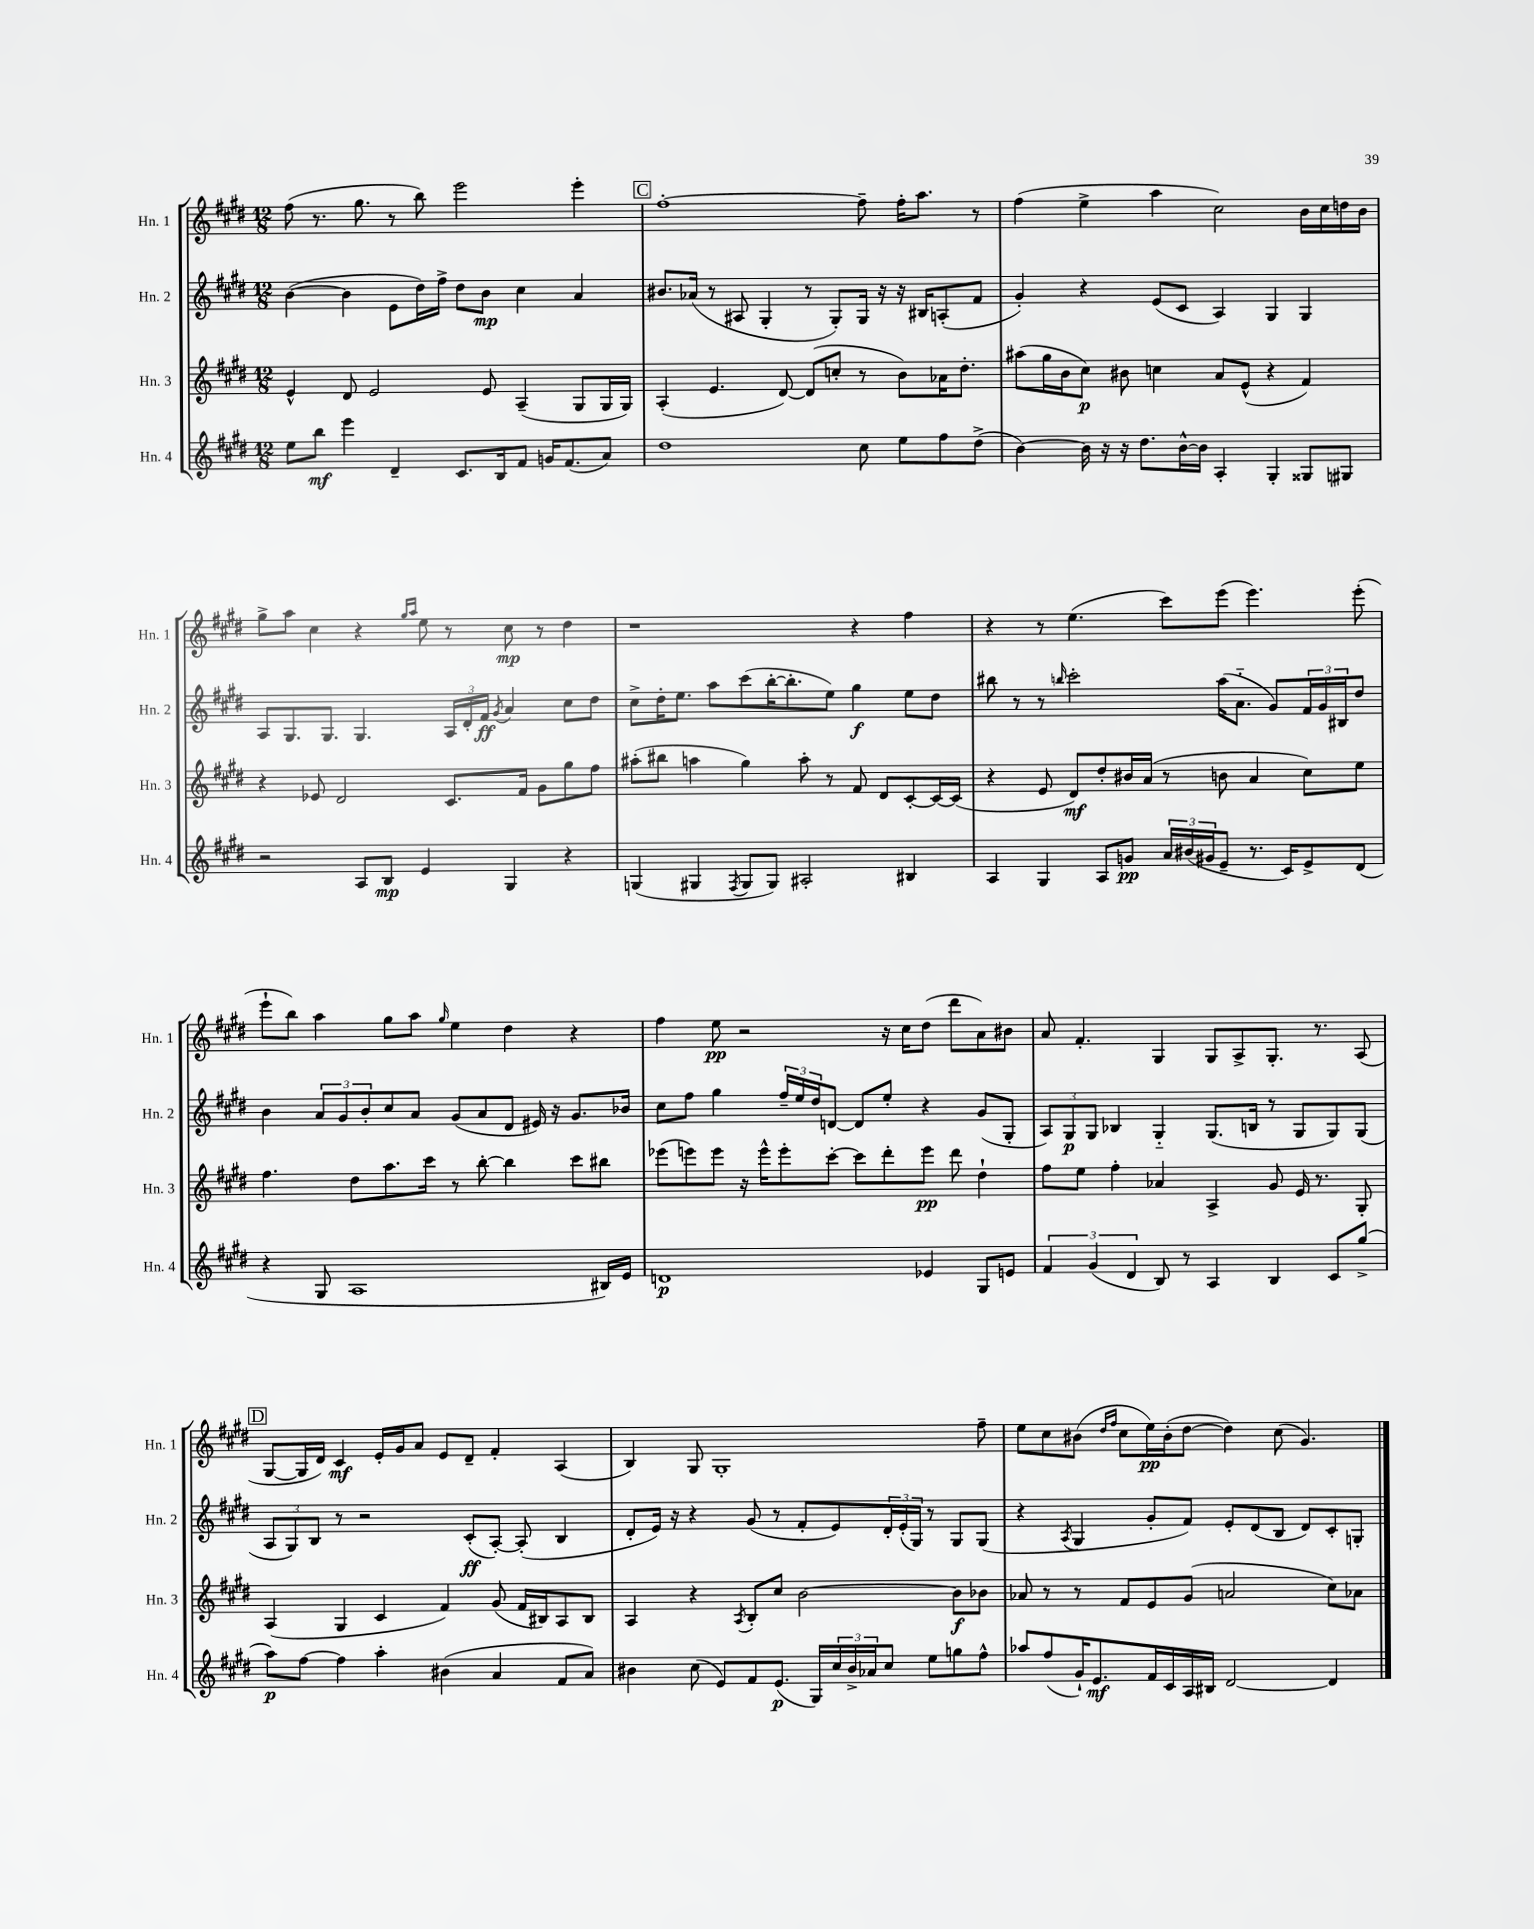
<<
\new StaffGroup <<
\new Staff = "s0" \with { instrumentName = "Hn. 1" shortInstrumentName = "Hn. 1" } {
    \clef treble \key e \major \numericTimeSignature \time 12/8
    fis''8( r8. gis''8. r8 b''8) e'''2 e'''4-. |
    \mark \markup { \box "C" } fis''1~-. fis''8-- fis''16-. a''8. r8 |
    fis''4( e''4-> a''4 cis''2) b'16 cis''16 d''16 b'16 |
    gis''8-> a''8 cis''4 r4 \grace { gis''16 a''16 } e''8 r8 cis''8\mp r8 dis''4 |
    r1 r4 fis''4 |
    r4 r8 e''4.( cis'''8) e'''8( e'''4.) e'''8-.( |
    e'''8-! b''8) a''4 gis''8 a''8 \grace { gis''16 } e''4 dis''4 r4 |
    fis''4 e''8\pp r2 r16 cis''16 dis''8( dis'''8 a'8) bis'8 |
    a'8 fis'4.-. gis4 gis8 a8-> gis8.-. r8. a8( |
    \mark \markup { \box "D" } gis8~ gis16 dis'16) cis'4\mf e'16-. gis'16 a'8 e'8 dis'8-- fis'4-. a4( |
    b4) gis8 gis1-. fis''8-- |
    e''8 cis''8 bis'8( \grace { dis''16 fis''16 } cis''8 e''16\pp) bis'16-.( dis''8~ dis''4) cis''8( gis'4.) \bar "|." |
}
\new Staff = "s1" \with { instrumentName = "Hn. 2" shortInstrumentName = "Hn. 2" } {
    \clef treble \key e \major \numericTimeSignature \time 12/8
    b'4~( b'4 e'8 dis''16) fis''16-> dis''8 b'8\mp cis''4 a'4 |
    \mark \markup { \box "C" } bis'8. aes'16( r8 ais8 gis4-. r8 gis8-.) gis16 r16 r16 bis16 a8-.( fis'8 |
    gis'4-.) r4 e'8( cis'8 a4) gis4 gis4 |
    a8 gis8. gis8. gis4. \tuplet 3/2 { a16 dis'16-. fis'16\ff } \acciaccatura { gis'8 } a'4 cis''8 dis''8 |
    cis''8-> dis''16-. e''8. a''8 cis'''8( b''16~-. b''8.-. e''8) gis''4\f e''8 dis''8 |
    bis''8 r8 r8 \grace { b''16 } cis'''2-. a''16( a'8.-_ gis'8) \tuplet 3/2 { fis'16 gis'16 bis16 } dis''8 |
    b'4 \tuplet 3/2 { a'8 gis'8 b'8-. } cis''8 a'8 gis'8( a'8 dis'8 eis'16) r16 gis'8. bes'16 |
    cis''8 fis''8 gis''4 \tuplet 3/2 { fis''16-- e''16 dis''16 } d'8~ d'8 e''8-. r4 gis'8( gis8-. |
    \tuplet 3/2 { a8) gis8\p gis8 } bes4 gis4-_ gis8.( b16 r8 gis8 gis8) gis8( |
    \mark \markup { \box "D" } \tuplet 3/2 { a8 gis8) b8 } r8 r2 cis'8-.\ff( a8~-.) a8-.( b4 |
    dis'8-. e'16) r16 r4 gis'8( r8 fis'8-. e'8) \tuplet 3/2 { dis'16-. e'16-.( gis16) } r8 gis8 gis8( |
    r4 \acciaccatura { a8 } gis4 gis'8-. fis'8) e'8-. dis'8( b8 dis'8) cis'8-. g8-. \bar "|." |
}
\new Staff = "s2" \with { instrumentName = "Hn. 3" shortInstrumentName = "Hn. 3" } {
    \clef treble \key e \major \numericTimeSignature \time 12/8
    e'4-^ dis'8 e'2 e'8 a4--( gis8 gis16 gis16) |
    \mark \markup { \box "C" } a4-.( e'4. dis'8~) dis'8( c''8-. r8 b'8) aes'16 dis''8.-. |
    ais''8( gis''16 b'16 cis''8\p) bis'8 c''4 a'8 e'8-^( r4 fis'4) |
    r4 ees'8 dis'2 cis'8. fis'16 gis'8 gis''8 fis''8 |
    ais''8-.( bis''8 a''4 gis''4) a''8-. r8 fis'8 dis'8 cis'8~-. cis'16~ cis'16( |
    r4 e'8 dis'8\mf) dis''8-. bis'16 a'16( r8 b'8 a'4 cis''8) e''8 |
    fis''4. dis''8 a''8. cis'''16 r8 b''8~-. b''4 cis'''8 bis''8 |
    ees'''8( e'''8) e'''8 r16 e'''16-^ e'''8-. cis'''8~-. cis'''8 dis'''8-. e'''8\pp dis'''8 dis''4-! |
    fis''8 e''8 fis''4-. aes'4 a4-> gis'8 e'16 r8. gis8-. |
    \mark \markup { \box "D" } a4( gis4 cis'4 fis'4) gis'8( fis'16 bis16) a8 bis8 |
    a4 r4 \acciaccatura { a8 } b8-. cis''8 b'2~ b'8\f bes'8 |
    aes'8 r8 r8 fis'8 e'8 gis'8( a'2 cis''8) aes'8 \bar "|." |
}
\new Staff = "s3" \with { instrumentName = "Hn. 4" shortInstrumentName = "Hn. 4" } {
    \clef treble \key e \major \numericTimeSignature \time 12/8
    e''8 b''8\mf e'''4 dis'4-- cis'8. b16 fis'8 g'16 fis'8.( a'8) |
    \mark \markup { \box "C" } dis''1 cis''8 e''8 fis''8 dis''8->( |
    b'4~) b'16 r16 r16 dis''8. b'16~-^ b'16 a4-. gis4-. gisis8 gis8 |
    r2 a8 b8\mp e'4 gis4 r4 |
    g4( gis4 \acciaccatura { fis8 } gis8 gis8) ais2-. bis4 |
    a4 gis4 a8 g'8\pp \tuplet 3/2 { a'16 bis'16( gis'16 } e'8-- r8. cis'16) e'8-> dis'8( |
    r4 gis8 a1 bis16) e'16 |
    d'1\p ees'4 gis8 e'8 |
    \tuplet 3/2 { fis'4 gis'4( dis'4 } b8) r8 a4 b4 cis'8 gis''8->( |
    \mark \markup { \box "D" } a''8\p) fis''8~ fis''4 a''4-. bis'4( a'4 fis'8 a'8) |
    bis'4 cis''8( e'8) fis'8 e'8.\p( gis16) \tuplet 3/2 { cis''16 bis'16-> aes'16 } cis''8 e''8 g''8 fis''8-^ |
    aes''8 fis''8( gis'16-!) e'8.\mf fis'16 cis'16 a16 bis16 dis'2~ dis'4 \bar "|." |
}
>>
>>
\layout { \context { \Score \remove "Bar_number_engraver" } }
